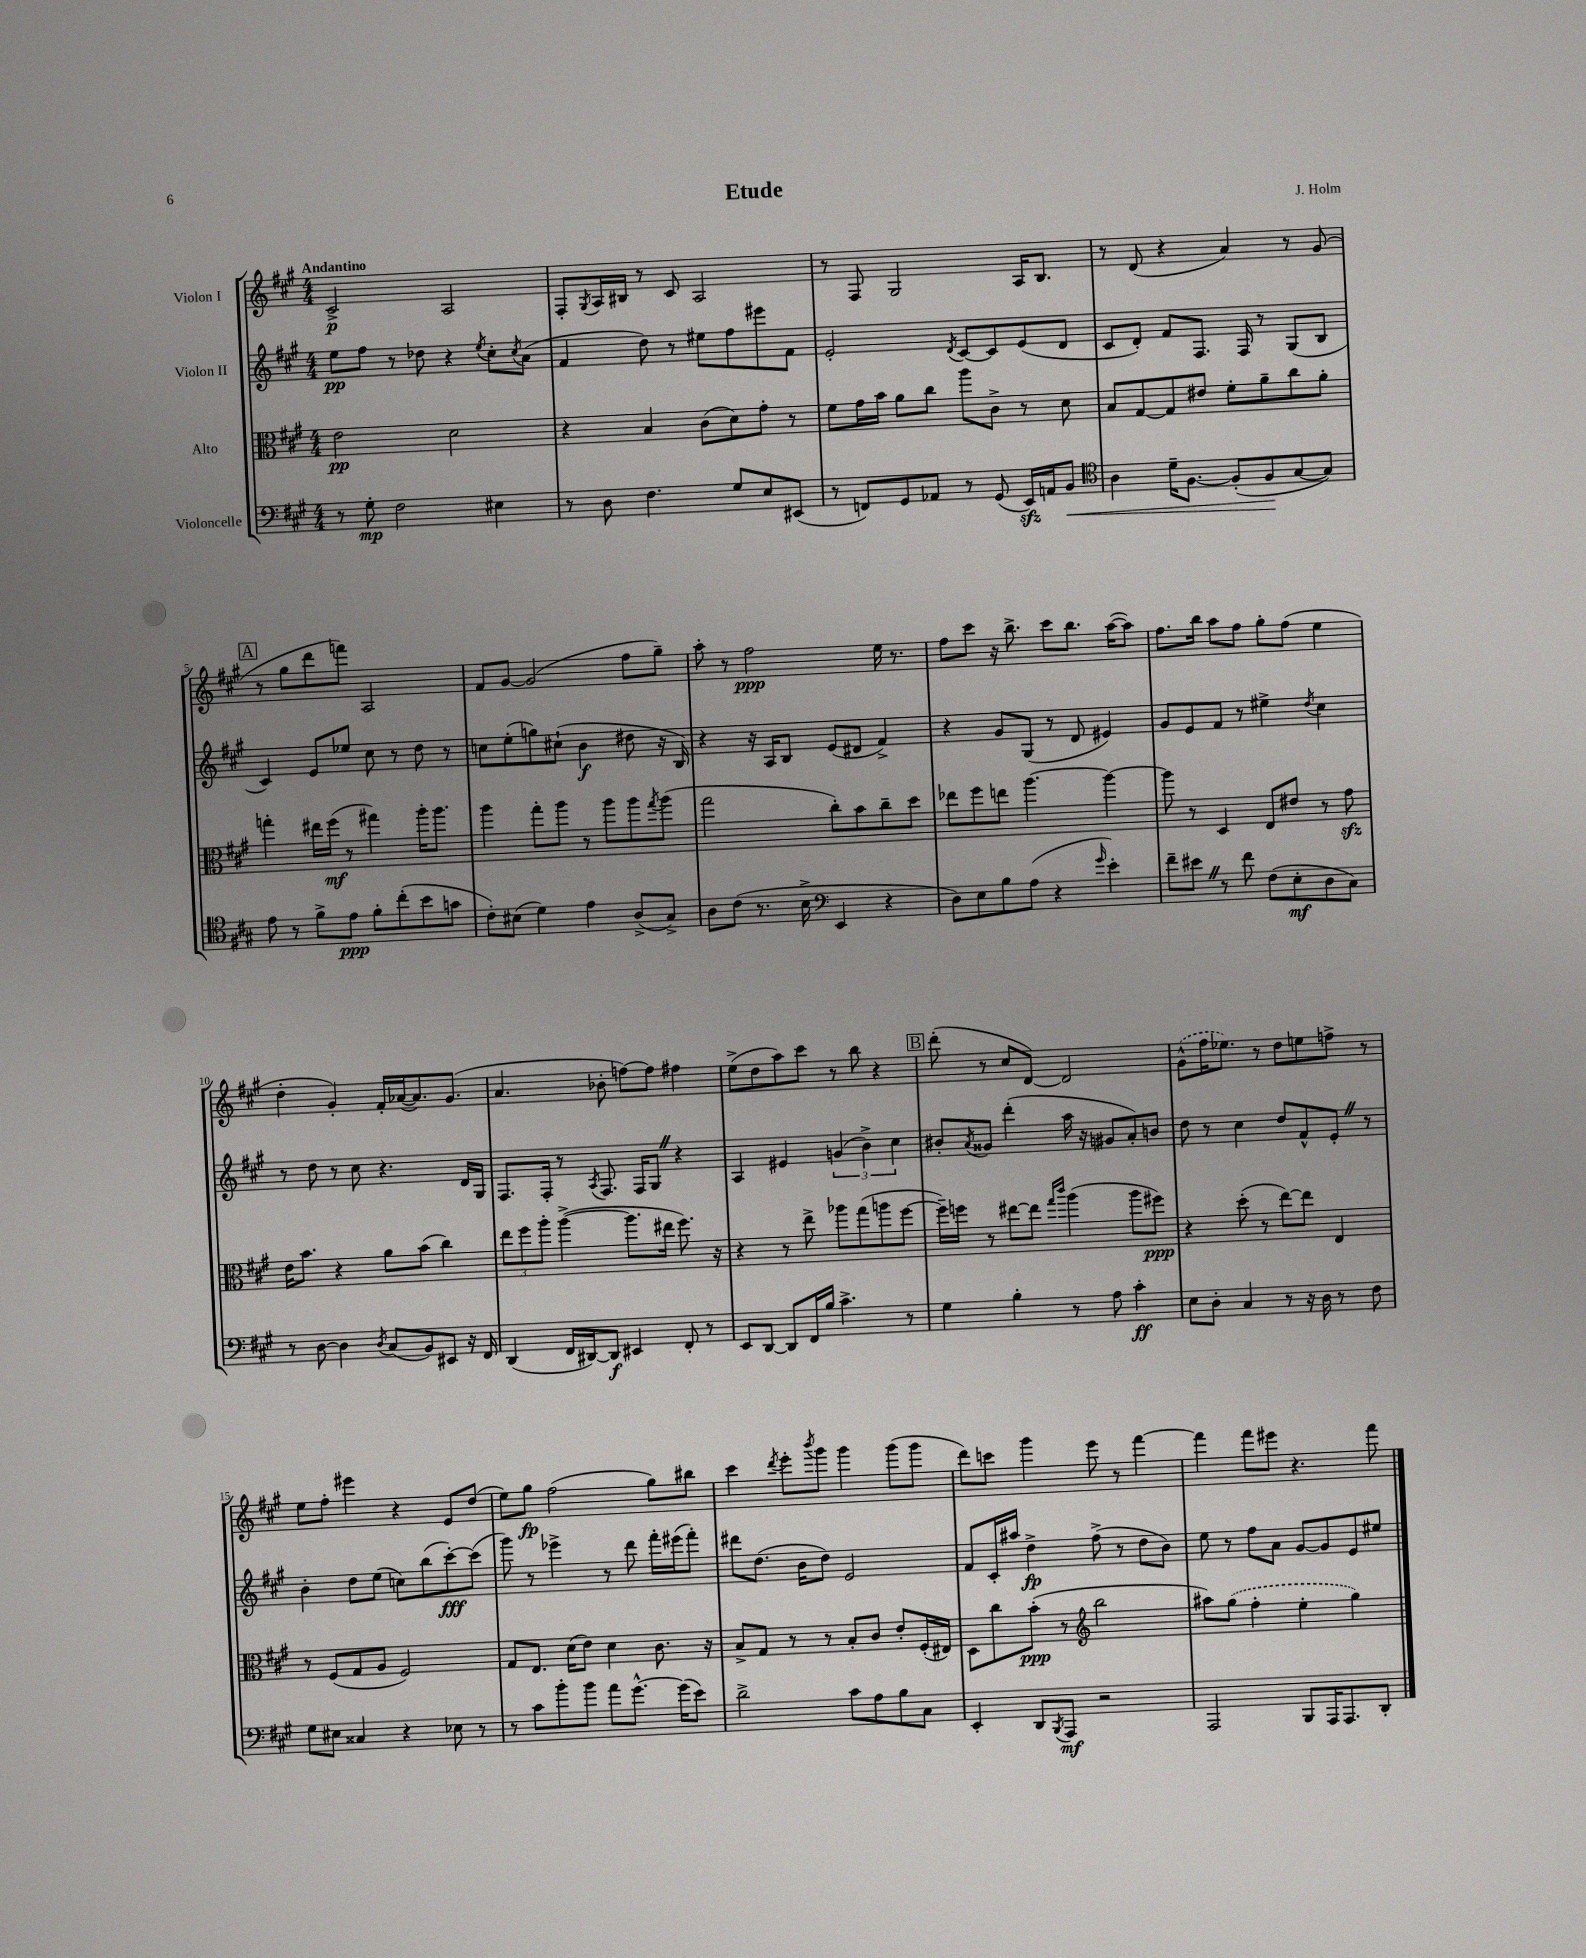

**kern	**kern	**kern	**kern
*staff4	*staff3	*staff2	*staff1
*clefF4	*clefC3	*clefG2	*clefG2
*k[f#c#g#]	*k[f#c#g#]	*k[f#c#g#]	*k[f#c#g#]
*M4/4	*M4/4	*M4/4	*M4/4
8r	2e	8ee	2c#^
8G#'	.	8ff#	.
2F#	.	8r	.
.	.	8dd-	.
.	2d	4r	2A
.	.	8qee	.
4E#	.	8cc#'	.
.	.	8qcc#	.
.	.	(8a	.
=	=	=	=
8r	4r	4f#	8F#'
.	.	.	8qG#
8D	.	.	16A
.	.	.	16B#
4.F#	4B	8dd)	8r
.	.	8r	8c#
.	(8c#	8ee#	2A
8G#	8d)	8ff#	.
8E	8g#'	8eee#	.
(8EE#	8r	8f#	.
=	=	=	=
8r	8f#	2e'	8r
8FF)	16g#	.	8F#
.	16b	.	.
8GG#	8a	.	2G#
8AA-	8cc#	.	.
.	.	8qd	.
8r	8aa	[8c#	.
(8GG#	8c#^	8c#]	.
16EE)	8r	(8e	16A
16AA	.	.	8.B
8BB	8d	8d	.
=	=	=	=
*clefC4	*	*	*
4A	8B	8c#	8r
.	[8G#	8d')	(8d
16d~	8G#]	8f#	4r
[8.F#	.	.	.
.	8e#	8.F#	.
(8F#']	8f#'	.	4a)
.	.	16F#	.
8F#	8a~	8r	.
[8G#	8cc#	(8G#	8r
8G#])	8a'	8B	(8g#
=	=	=	=
8e	4gg'	4c#)	8r
8r	.	.	8gg#
8f#^	16ee#	8e	8ddd
.	(16ff#	.	.
8e	8r	8ee-	8fff)
8f#'	4gg#)	8cc#	2A
(8cc#'	.	8r	.
8b	16aa'	8dd	.
.	8.aa	.	.
8g	.	8r	.
=	=	=	=
8c#')	4aa	8cc	8f#
(8B#	.	(8ee'	[8g#
4d)	8gg#'	8gg)	(2g#]
.	8aa	(8cc#`	.
4e	8r	4b	.
.	8aa	.	.
(8A^	8aa	8dd#	8ff#
.	8qgg#	.	.
8G#^)	(8aa	16r	8gg#~)
.	.	16B)	.
=	=	=	=
8A	2gg#	4r	8aa'
(8c#	.	.	8r
8.r	.	16r	2ff#
.	.	16A	.
.	.	8B	.
16B^	.	.	.
*clefF4	*	*	*
4EE	8cc#')	(8e	.
.	8b	8d#	.
4r	8cc#~	4f#^)	16ee
.	.	.	8.r
.	8dd	.	.
=	=	=	=
8D)	8ee-	4r	8ff#
8E	8ff#	.	8ccc#
8B	8ee	8g#	16r
.	.	.	8.bb^
(8A	[4.aa	(8G#	.
4r	.	8r	8ccc#
.	.	8d	8.bb
16qqg#	.	.	.
4e')	4aa_	4e#)	.
.	.	.	([16aa
.	.	.	8aa])
=	=	=	=
8f#~	8aa]	8g#	8.ff#
8e#	8r	8e	.
.	.	.	16bb
8r	4D	8f#	8aa
8f#	.	8r	8ff#
(8F#	8E	4ee#^	8gg#'
8E'	8e#	.	(8ff#
.	.	8qdd	.
8D	8r	4cc#	4ee
8C#)	8g#	.	.
=	=	=	=
8r	16e	8r	4dd'
.	8.b	.	.
[8D	.	8dd	.
4D]	4r	8r	4g#')
.	.	8cc#	.
8qD	.	.	.
(8C#	8a	4.r	16f#'
.	.	.	([16a-
8BB)	(8b	.	8.a-])
8EE#	4cc#)	.	.
.	.	.	(8.g#
16r	.	16d	.
16FF#	.	16G#	.
=	=	=	=
(4DD	12ee	8.F#	4.a
.	12ff#	.	.
.	12aa'	.	.
.	.	16F#'	.
16FF#	([4aa^	8r	.
[16DD#)	.	.	.
.	.	8qA	.
8DD#]	.	8.F#	8b-'
4EE#	8.aa]	.	[8ff)
.	.	16F#	.
.	.	8G#	8ff]
.	16ee#	.	.
8FF#'	8.ff#)	4r	4ff#
8r	.	.	.
.	16r	.	.
=	=	=	=
8EE	4r	4A	(8ee^
[8DD	.	.	8dd
8DD]	8r	4e#	8aa)
16FF#	8ee^	.	8ccc#
16B	.	.	.
4.c#^	8aa-	(6g	8r
.	(8gg#	.	8bb
.	.	6b^)	.
.	8aa	.	4r
.	.	6cc#	.
8r	[8ff#	.	.
=	=	=	=
4G#	16ff#~])	8b#'	(8ddd'
.	16ff	.	.
.	.	8qa	.
.	8r	8g##	8r
4B'	[8ee#	(4ddd'	8cc#
.	8ee#]	.	[8d)
.	16qqgg#	.	.
.	16qqccc#	.	.
8r	(4aa	16aa	2d]
.	.	16r	.
8A	.	8g#	.
4c#'	8aa	8a')	.
.	8ff#)	8b	.
=	=	=	=
8E	4r	8dd	(8g#^^
8D'	.	8r	16ff#
.	.	.	8.ee-)
4C#	(8dd'	4cc#	.
.	8r	.	8r
8r	[8ee)	8dd	8dd
16r	8ee]	8f#^^	8ee
16D	.	.	.
8r	4E	8e'	8ff^
8F#	.	8r	8r
=	=	=	=
8G#	8r	4b'	8ee
8E#	(8F#	.	8ff#'
4C##	8G#	8dd	4eee#
.	8A	(8ee	.
4r	2F#)	8cc)	4r
.	.	(8bb	.
8E-	.	[8ccc#')	8e
8r	.	(8ccc#]	(8dd
=	=	=	=
8r	8G#	8ggg#)	8ee)
8c#	8.E	8r	8gg#
8b'	.	4eee-^	(2ff#
.	(16d	.	.
8b	8e)	.	.
8a	4d	8r	.
[8.g#^^	.	8ddd	.
.	8.c#	16fff#'	8gg#)
(16g#]	.	(16eee#	.
8e)	.	8fff#')	8bb#
.	16r	.	.
=	=	=	=
2d^	8B^	8ddd#	4ccc#
.	8G#	(8.dd	.
.	.	.	8qddd
.	8r	.	8eee'
.	.	16b	.
.	.	.	8qbbb
.	8r	8dd)	8ggg#
8c#	8B'	2e	4ggg#
8A	8c#	.	.
8B	8e'	.	(8ggg#
8C#	(16F#'	.	8ggg#
.	16E#)	.	.
=	=	=	=
4EE'	8D	8f#	8ddd)
.	8cc#	16c#'	8ccc
.	.	16aa#	.
8DD	(8b'	4dd^	4ggg#
8qBBB	.	.	.
8AAA	8r	.	.
*	*clefG2	*	*
2r	2bb	(8ff#^	8eee
.	.	8r	8r
.	.	8dd	[4fff#
.	.	8b)	.
=	=	=	=
2AAA	8aa#)	8ee	4fff#]
.	(8gg#	8r	.
.	4ff#'	8ff#	8fff#
.	.	8a	8eee#
8BBB	4ee'	[8g#	4.r
16AAA	.	8g#]	.
8.AAA	.	.	.
.	4gg#)	8e	.
8DD'	.	8ee#	8fff#
==	==	==	==
*-	*-	*-	*-
